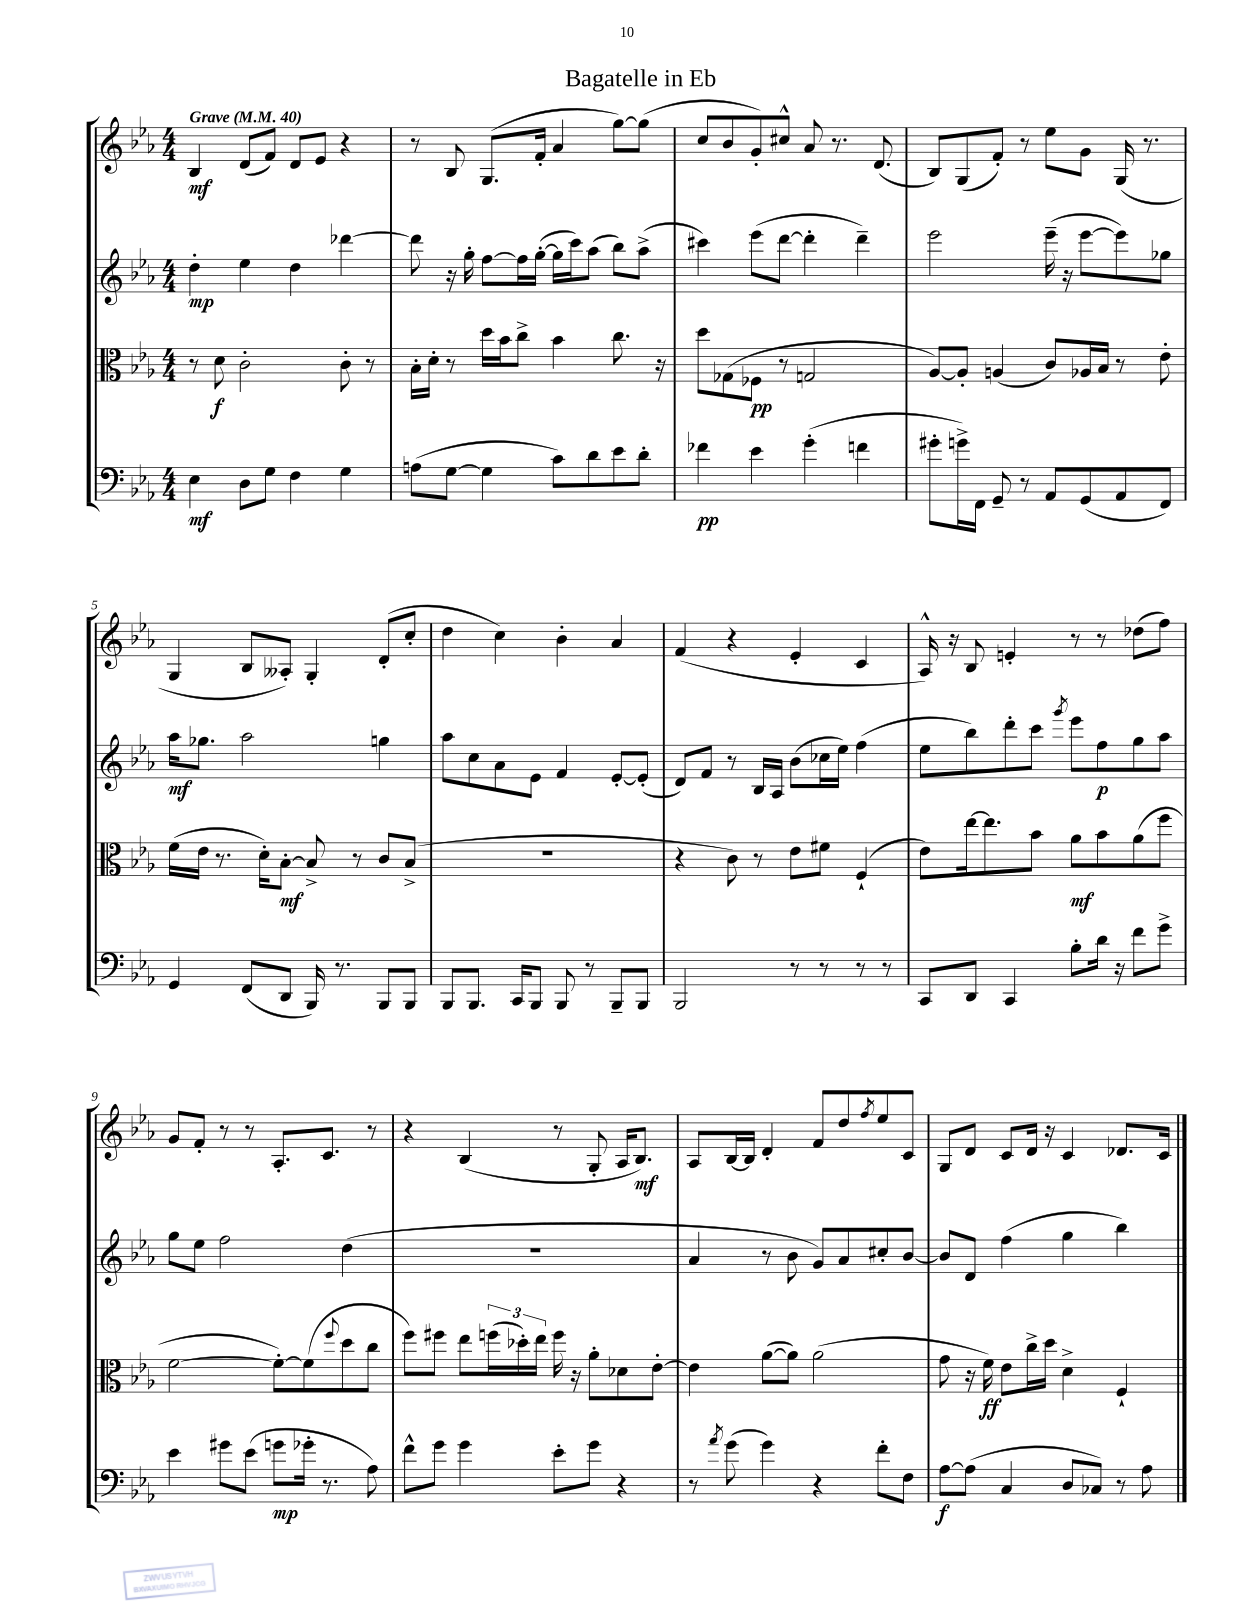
\header { title = "Bagatelle in Eb" }
<<
\new StaffGroup <<
\new Staff = "s0" {
    \clef treble \key ees \major \numericTimeSignature \time 4/4 \tempo "Grave" 4 = 40
    bes4\mf d'8( f'8) d'8 ees'8 r4 |
    r8 bes8 g8.( f'16-. aes'4 g''8~) g''8( |
    c''8 bes'8 g'8-.) cis''8-^ aes'8 r8. d'8.( |
    bes8) g8( f'8-.) r8 ees''8 g'8 g16( r8. |
    g4 bes8 aeses8-.) g4-. d'8-.( c''8-. |
    d''4 c''4) bes'4-. aes'4 |
    f'4( r4 ees'4-. c'4 |
    aes16-^) r16 bes8 e'4-. r8 r8 des''8( f''8) |
    g'8 f'8-. r8 r8 aes8.-. c'8. r8 |
    r4 bes4( r8 g8-. aes16 bes8.\mf) |
    aes8 bes16~ bes16 d'4-. f'8 d''8 \acciaccatura { f''8 } ees''8 c'8 |
    g8 d'8 c'8 d'16 r16 c'4 des'8. c'16 \bar "|." |
}
\new Staff = "s1" {
    \clef treble \key ees \major \numericTimeSignature \time 4/4
    d''4-.\mp ees''4 d''4 des'''4~ |
    des'''8 r16 g''16-. f''8~ f''16 g''16~-.( g''16 c'''16) aes''8( bes''8) aes''8->( |
    cis'''4) ees'''8( d'''8~ d'''4-. d'''4--) |
    ees'''2 ees'''16--( r16 ees'''8~ ees'''8) ges''8 |
    aes''16\mf ges''8. aes''2 g''4 |
    aes''8 c''8 aes'8 ees'8 f'4 ees'8~-. ees'8-.( |
    d'8) f'8 r8 bes16 aes16 bes'8( ces''16 ees''16) f''4( |
    ees''8 bes''8) d'''8-. c'''8 \acciaccatura { g'''8 } ees'''8 f''8\p g''8 aes''8 |
    g''8 ees''8 f''2 d''4( |
    r1 |
    aes'4 r8 bes'8 g'8) aes'8 cis''8-. bes'8~ |
    bes'8 d'8 f''4( g''4 bes''4) \bar "|." |
}
\new Staff = "s2" {
    \clef alto \key ees \major \numericTimeSignature \time 4/4
    r8 d'8\f c'2-. c'8-. r8 |
    bes16-. d'16-. r8 d''16 bes'16 c''8-> bes'4 c''8. r16 |
    d''8 ges8( fes8\pp r8 g2 |
    aes8~) aes8-. a4( c'8) aes16 bes16 r8 ees'8-. |
    f'16( ees'16 r8. d'16-.) bes8~-.\mf bes8-> r8 c'8 bes8->( |
    R1 |
    r4 c'8) r8 ees'8 fis'8 f4-!( |
    ees'8) ees''16~ ees''8. bes'8 aes'8\mf bes'8 aes'8( f''8 |
    f'2~ f'8~-.) f'8( \appoggiatura { f''8 } d''8 c''8 |
    f''8) fis''8 ees''8 \tuplet 3/2 { f''16( des''16-.) ees''16 } f''16 r16 aes'8-. des'8 ees'8~-. |
    ees'4 aes'8~( aes'8) aes'2( |
    g'8 r16 f'16\ff) ees'8 c''16-> d''16 d'4-> f4-! \bar "|." |
}
\new Staff = "s3" {
    \clef bass \key ees \major \numericTimeSignature \time 4/4
    ees4\mf d8 g8 f4 g4 |
    a8( g8~ g4 c'8) d'8 ees'8 d'8-. |
    fes'4\pp ees'4 g'4-.( f'4 |
    gis'8-. g'16->) f,16 g,8-- r8 aes,8 g,8( aes,8 f,8) |
    g,4 f,8( d,8 bes,,16) r8. bes,,8 bes,,8 |
    bes,,8 bes,,8. c,16 bes,,8 bes,,8 r8 bes,,8-- bes,,8 |
    bes,,2 r8 r8 r8 r8 |
    c,8 d,8 c,4 bes8-. d'16 r16 f'8 g'8-> |
    ees'4 gis'8 ees'8( g'8\mp ges'16-. r8. aes8) |
    f'8-^ g'8 g'4 ees'8-. g'8 r4 |
    r8 \acciaccatura { aes'8 } g'8( g'4) r4 f'8-. f8 |
    aes8~\f aes8( c4 d8 ces8) r8 aes8 \bar "|." |
}
>>
>>
